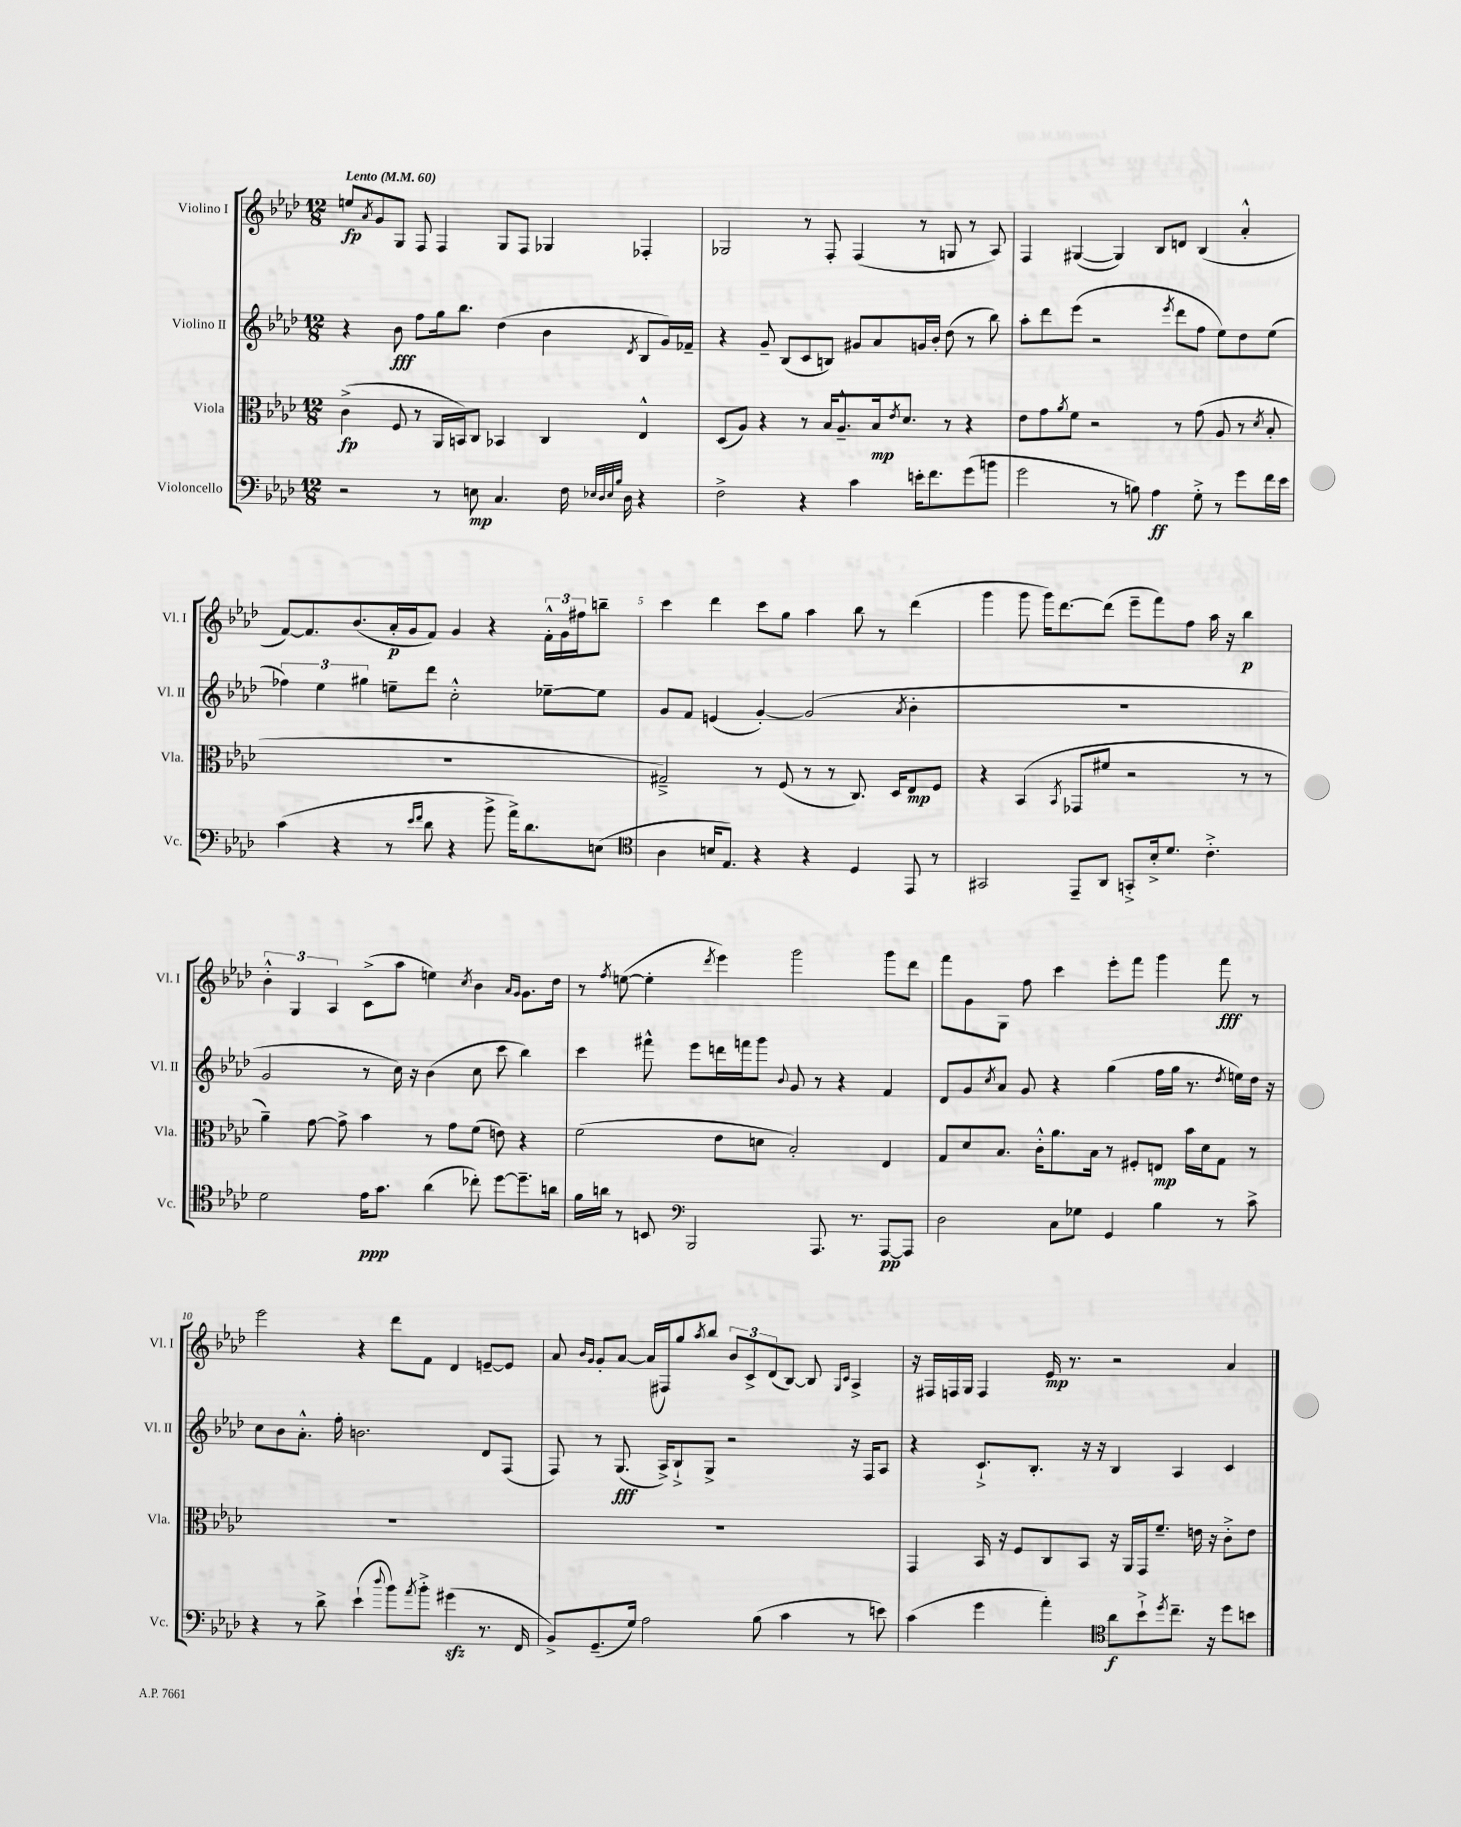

**kern	**kern	**kern	**kern
*staff4	*staff3	*staff2	*staff1
*clefF4	*clefC3	*clefG2	*clefG2
*k[b-e-a-d-]	*k[b-e-a-d-]	*k[b-e-a-d-]	*k[b-e-a-d-]
*M12/8	*M12/8	*M12/8	*M12/8
*MM60	*MM60	*MM60	*MM60
2r	(4c^	4r	8ee
.	.	.	8qa-
.	.	.	8g
.	8F	8b-	8G
.	8r	8ff	8F
8r	16AA-	16gg	4F
.	16BB)	8.bb-	.
8E	8C	.	.
4.C	4BB-	(4dd-	8G
.	.	.	8F
.	4C	4b-	4G-
16F	.	.	.
32qqE-	.	.	.
32qqD-	.	.	.
32qqE-	.	.	.
32qqB-	.	.	.
16D-	.	.	.
.	.	8qd-	.
4r	4E-^^	8B-	4F-'
.	.	16g)	.
.	.	16f-~	.
=	=	=	=
2F^	(8D-	4r	2G-
.	8A-)	.	.
.	4r	8g~	.
.	.	(8B-	.
4r	8r	8c	8r
.	16B-	8B)	8F'
.	8.A-~^^	.	.
4c	.	8g#	(4F
.	16B-	8a-	.
.	8qe-	.	.
.	8.d-	.	.
16e'	.	16g	8r
8.f	.	16b-'	.
.	8r	(8dd-	8G
(8g	4r	8r	8r
8b	.	8bb-)	8A-)
=	=	=	=
2g	8e-	8aa-'	4F
.	8g	8ddd-	.
.	8qa-	.	.
.	8f	(8eee-	([4G#
.	2r	2r	.
8r	.	.	4G#])
8B)	.	.	.
4A-	.	.	8B-
.	.	8qeee-	.
.	8r	8ddd-	8d
8G'^	(8g	8ff	(4B-
8r	8A-	8ee-)	.
8g	8r	8dd-	4a-'^^
.	8qd-	.	.
16f	8B-'	(8ee-	.
16e-	.	.	.
=	=	=	=
(4c	1.r	6ff-)	[8f)
.	.	.	8.f]
.	.	6ee-	.
4r	.	.	.
.	.	.	(8.b-
.	.	6gg#	.
8r	.	8ee~	16a-'
.	.	.	16g
16qqe-	.	.	.
16qqf	.	.	.
8d-	.	8ddd-	8f)
4r	.	2cc'^^	4g
8b-^	.	.	4r
16a-^)	.	.	.
8.d-	.	.	.
.	.	[8ee-~	24f'^^
.	.	.	24g
.	.	.	24ff#
(8E	.	8ee-]	8bb~
=	=	=	=
*clefC4	*	*	*
4A-	2G#~^)	8g	4ccc
.	.	8f	.
16B	.	(4e	4ddd-
8.E-)	.	.	.
4r	8r	[4g')	8ccc
.	(8F	.	8gg
4r	8r	(2g]	4aa-
.	8r	.	.
4D-	8.C)	.	8bb-
.	.	.	8r
.	16D-	.	.
.	.	8qa-	.
8EE-	8E-	4b-'	(4ddd-
8r	8F	.	.
=	=	=	=
2GG#	4r	1.r	4ggg
.	(4BB-	.	8ggg
.	.	.	16ggg)
.	.	.	[8.ddd-
.	8qBB-	.	.
8EE-~	8GG-	.	.
8AA-	8f#	.	(8ddd-]
8GG'^	2r	.	8eee-~
16B-'^	.	.	8fff)
8.d-	.	.	.
.	.	.	8ff
4.c'^	.	.	16aa-
.	.	.	16r
.	8r	.	4bb-
.	8r	.	.
=	=	=	=
2d-	4a-~)	2g	6b-'^^
.	.	.	6G
.	[8g	.	.
.	.	.	6A-
.	8g^]	.	.
16e-	4b-	8r	(8c^
8.g	.	.	.
.	.	16cc)	8aa-
.	.	16r	.
(4a-	8r	(4b-	4ee)
.	8g	.	.
.	.	.	8qcc
8cc-')	(8f	8cc	4b-
[8dd-	8e)	8ccc	.
.	.	.	16qqa-
.	.	.	16qqg
8.dd-~]	4r	4bb-)	8.g
16a	.	.	16dd-
=	=	=	=
16f	(2f	4ccc	8r
16a	.	.	.
.	.	.	8qff
8r	.	.	([8ee
8BB	.	8fff#^^	4ee']
*clefF4	*	*	*
2BBB-	.	8eee-	.
.	.	.	8qddd-
.	8e-	16ddd	4eee-)
.	.	16fff	.
.	8d	8ggg	.
.	.	8qqb-	.
.	2B-')	8g	2ggg
8.AAA-	.	8r	.
.	.	4r	.
8.r	.	.	.
[8AAA-	4E-	4f	8ggg
8AAA-]	.	.	8ddd-
=	=	=	=
2D-	8G	8d-	8fff
.	8d-	8g	8g
.	.	8qcc	.
.	8.B-	8a-	8G
.	.	8g	8ff
.	16c'^^	.	.
8C	8.a-	4r	4ccc
8G-	.	.	.
.	16B-	.	.
4GG	8r	(4gg	8eee-'
.	8F#'	.	8fff
4B-	8E	16ff	4ggg
.	.	16gg	.
.	16b-	8.r	.
.	16d-	.	.
8r	8G	.	8fff
.	.	8qdd-	.
.	.	16ee)	.
8c^	8r	16dd-	8r
.	.	16r	.
=	=	=	=
4r	1.r	8cc	2eee-
.	.	8b-	.
8r	.	8.a-'^^	.
8d-^	.	.	.
.	.	16ff'	.
(4e-`	.	2.b	4r
8qqdd-	.	.	.
8b-)	.	.	8ddd-
8qa-	.	.	.
8b-'^	.	.	8f
(4g#	.	.	4d-
8.r	.	8d-	[8e~
.	.	(8F	8e]
16FF	.	.	.
=	=	=	=
8BB-^)	1.r	8F)	8a-
.	.	.	16qqb-
.	.	.	16qqg
(8.GG~	.	8r	8g'
.	.	(8.G	[8a-
16G)	.	.	.
2A-	.	.	(16a-]
.	.	16A-^)	16F#)
.	.	8B-`^	8gg
.	.	.	8qaa-
.	.	8G^	8bb-
.	.	2r	12b-
.	.	.	12c^
(8B-	.	.	.
.	.	.	(12d-
4c	.	.	[8B-)
.	.	.	8B-]
.	.	.	16qqG
.	.	.	16qqc
8r	.	16r	4A-^
.	.	16F	.
8e)	.	8A-	.
=	=	=	=
(4c	4GG	4r	16r
.	.	.	16F#
.	.	.	16F
.	.	.	16G
4g	16BB-	8.c`^	4F
.	16r	.	.
.	8F	.	.
.	.	8.B-'	.
4a-')	8C	.	16e-
.	.	.	8.r
.	8BB-	16r	.
.	.	16r	.
*clefC4	*	*	*
8a-	16r	4B-	2r
.	16AA-	.	.
8b-`^	16GG	.	.
.	8.f~	.	.
8qdd-	.	.	.
8.cc~	.	4A-	.
.	16e	.	.
16r	16r	.	.
8dd-	8c'^	4c	4a-
8b	8e	.	.
==	==	==	==
*-	*-	*-	*-
